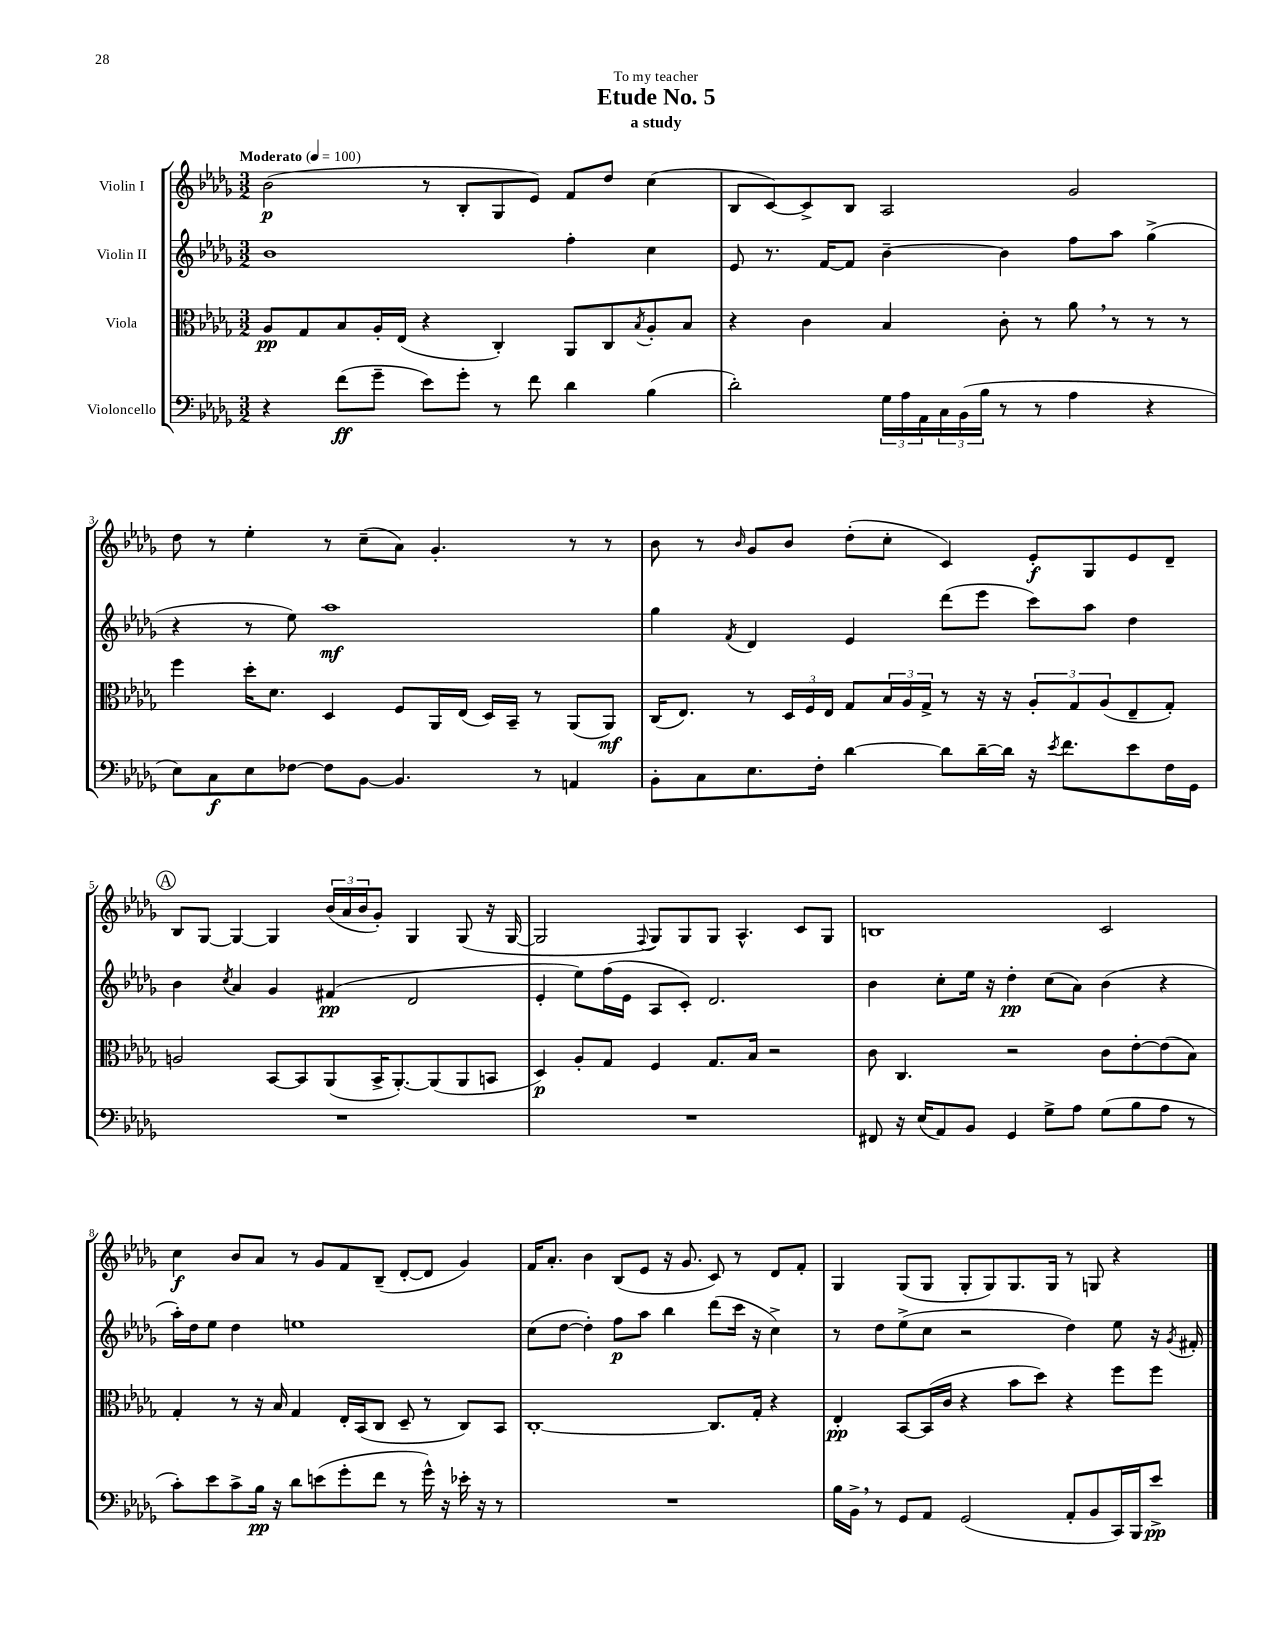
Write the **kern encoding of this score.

**kern	**kern	**kern	**kern
*staff4	*staff3	*staff2	*staff1
*clefF4	*clefC3	*clefG2	*clefG2
*k[b-e-a-d-g-]	*k[b-e-a-d-g-]	*k[b-e-a-d-g-]	*k[b-e-a-d-g-]
*M3/2	*M3/2	*M3/2	*M3/2
*MM100	*MM100	*MM100	*MM100
4r	8A-	1b-	(2b-
.	8G-	.	.
(8f	8B-	.	.
8g-~	16A-'	.	.
.	(16E-	.	.
8e-)	4r	.	8r
8g-'	.	.	8B-'
8r	4C')	.	8G-
8f	.	.	8e-)
4d-	8AA-	4ff'	8f
.	8C	.	8dd-
.	8qB-	.	.
(4B-	8A-'	4cc	(4cc
.	8B-	.	.
=	=	=	=
2d-')	4r	8e-	8B-
.	.	8.r	[8c)
.	4c	.	8c^]
.	.	[16f	.
.	.	8f]	8B-
24G-	4B-	[4b-~	2A-
24A-	.	.	.
24AA-	.	.	.
24C	.	.	.
(24BB-	.	.	.
24B-	.	.	.
8r	8c'	4b-]	.
8r	8r	.	.
4A-	8a-	8ff	2g-
.	8r	8aa-	.
4r	8r	(4gg-^	.
.	8r	.	.
=	=	=	=
8E-)	4ff	4r	8dd-
8C	.	.	8r
8E-	16dd-'	8r	4ee-'
.	8.d-	.	.
[8F-	.	8ee-)	.
8F-]	4D-	1aa-	8r
[8BB-	.	.	(8cc~
4.BB-]	8F	.	8a-)
.	16AA-	.	4.g-'
.	(16E-	.	.
.	16D-)	.	.
.	16BB-~	.	.
8r	8r	.	.
4AA	(8AA-	.	8r
.	8AA-)	.	8r
=	=	=	=
8BB-'	(16C	4gg-	8b-
.	8.E-)	.	.
8C	.	.	8r
.	.	8qf	16qqb-
8.E-	8r	4d-	8g-
.	24D-	.	8b-
.	24F	.	.
16F'	.	.	.
.	24E-	.	.
[4d-	8G-	4e-	(8dd-'
.	24B-	.	8cc'
.	24A-	.	.
.	24G-^	.	.
8d-]	8r	(8ddd-	4c)
[16d-~	16r	8eee-	.
16d-]	16r	.	.
16r	12A-'	8ccc)	8e-'
8qe-	.	.	.
8.f	.	.	.
.	12G-	.	.
.	.	8aa-	8G-
.	(12A-	.	.
8e-	8E-~	4dd-	8e-
16F	8G-')	.	8d-~
16GG-	.	.	.
=	=	=	=
1.r	2A	4b-	8B-
.	.	.	[8G-
.	.	8qcc	.
.	.	4a-	4G-_
.	[8BB-	4g-	4G-]
.	8BB-]	.	.
.	(8AA-	(4f#	(24b-
.	.	.	24a-
.	.	.	24b-
.	16BB-^	.	8g-')
.	[8.AA-')	.	.
.	.	2d-	4G-
.	(8AA-]	.	.
.	8AA-	.	(8G-
.	8BB	.	16r
.	.	.	[16G-
=	=	=	=
1.r	4D-)	4e-'	2G-]
.	8A-'	8ee-)	.
.	8G-	(16ff	.
.	.	16e-	.
.	.	.	8qqF
.	4F	8A-	8G-)
.	.	8c')	8G-
.	8.G-	2.d-	8G-
.	.	.	4.A-^^
.	16B-	.	.
.	2r	.	.
.	.	.	8c
.	.	.	8G-
=	=	=	=
8FF#	8c	4b-	1B
16r	4.C	.	.
(16E-	.	.	.
8AA-)	.	8cc'	.
8BB-	.	16ee-	.
.	.	16r	.
4GG-	2r	4dd-'	.
8G-^	.	(8cc	.
8A-	.	8a-)	.
(8G-	8c	(4b-	2c
8B-	[8e-'	.	.
8A-	(8e-]	4r	.
8r	8B-)	.	.
=	=	=	=
8c')	4G-'	16aa-')	4cc
.	.	16dd-	.
8e-	.	8ee-	.
8c^	8r	4dd-	8b-
16B-	16r	.	8a-
16r	16B-	.	.
8d-	4G-	1ee	8r
(8e	.	.	8g-
8g-'	16E-'	.	8f
.	(16BB-	.	.
8f	8C	.	(8B-~
8r	8D-~	.	[8d-'
16g-^^)	8r	.	8d-]
16r	.	.	.
16e-'	8C)	.	4g-)
16r	.	.	.
8r	8BB-	.	.
=	=	=	=
1.r	[1C'	(8cc	16f
.	.	.	8.a-'
.	.	[8dd-	.
.	.	4dd-'])	4b-
.	.	8ff	(8B-
.	.	8aa-	8e-
.	.	4bb-	16r
.	.	.	8.g-
.	8.C]	(8ddd-	8c)
.	.	16ccc	8r
.	16G-'	16r	.
.	4r	4cc^)	8d-
.	.	.	8f'
=	=	=	=
16B-	4E-'	8r	4G-
16BB-^	.	.	.
8r	.	8dd-	.
8GG-	[8BB-	(8ee-^	(8G-
8AA-	(16BB-]	8cc	8G-
.	16c	.	.
(2GG-	4r	2r	8G-'
.	.	.	8G-)
.	8b-	.	8.G-
.	8dd-)	.	.
.	.	.	16G-
8AA-'	4r	4dd-)	8r
8BB-	.	.	8G
16CC)	8ff	8ee-	4r
16BBB-	.	.	.
8e-^	8ff	16r	.
.	.	8qg-	.
.	.	16f#'	.
==	==	==	==
*-	*-	*-	*-
